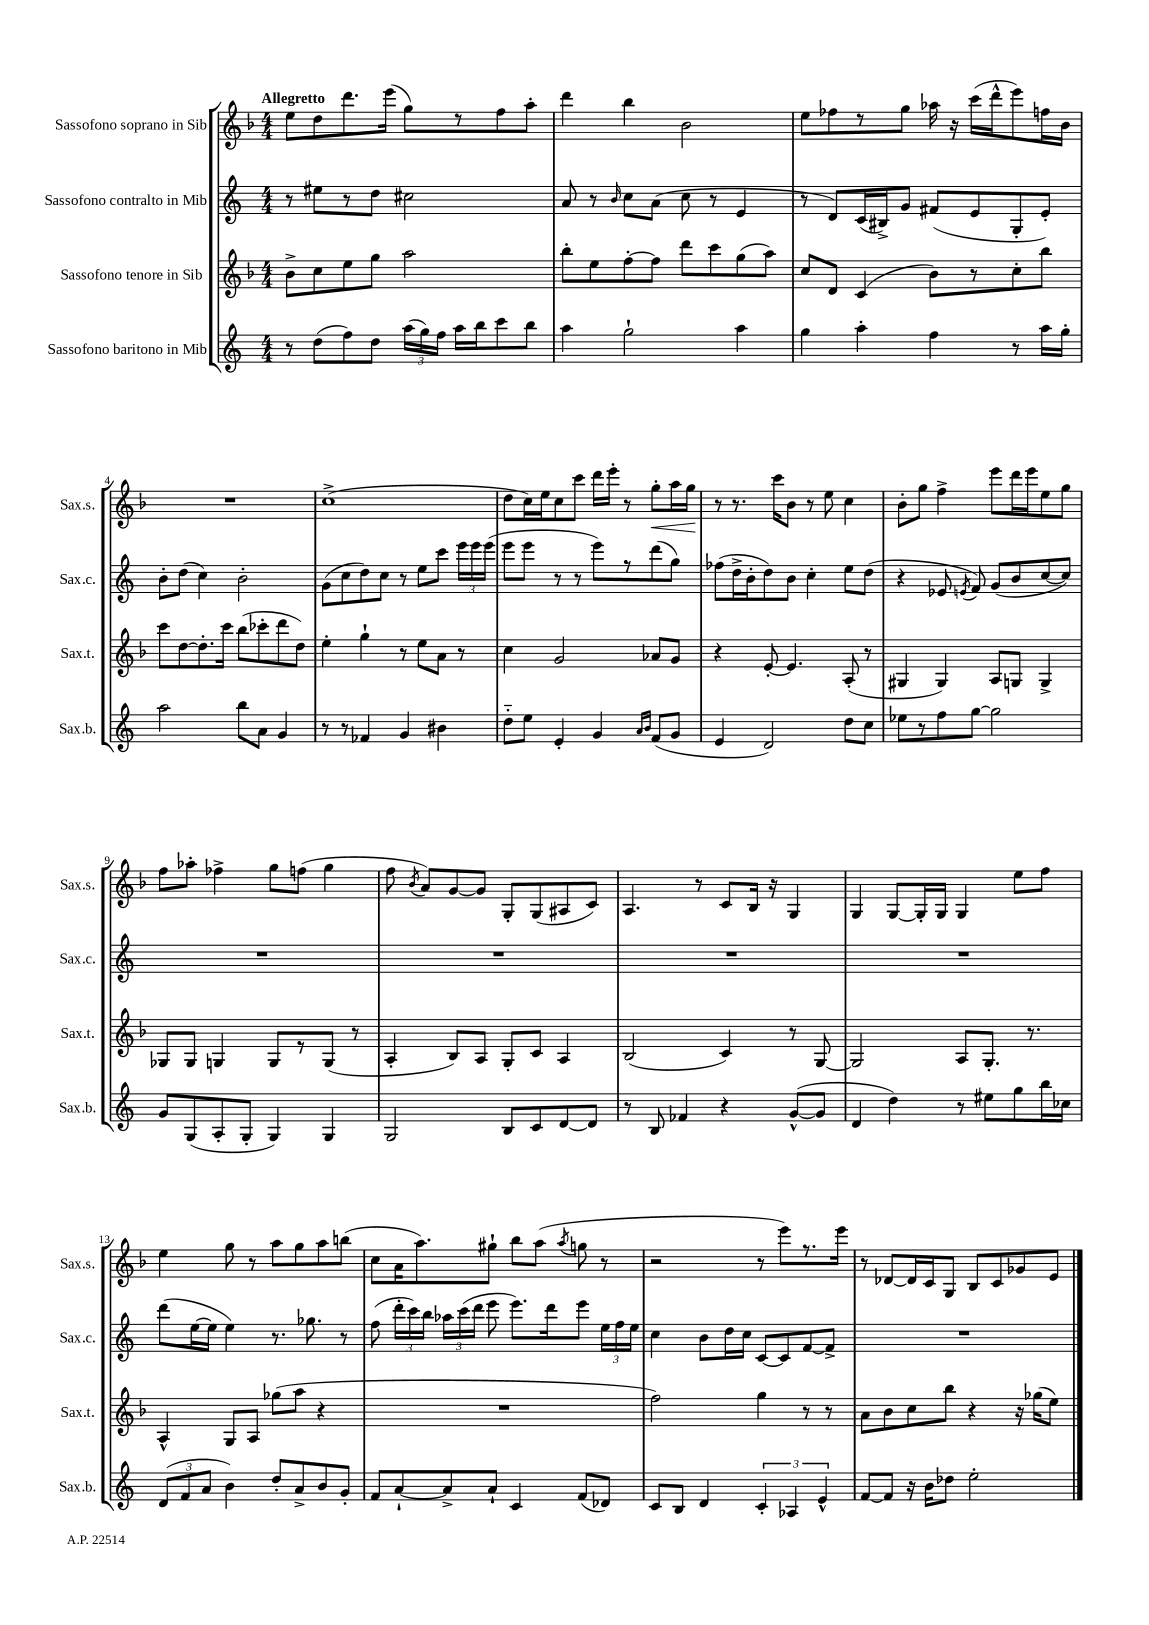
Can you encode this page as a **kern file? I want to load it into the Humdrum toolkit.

**kern	**kern	**kern	**kern
*staff4	*staff3	*staff2	*staff1
*clefG2	*clefG2	*clefG2	*clefG2
*k[]	*k[b-]	*k[]	*k[b-]
*M4/4	*M4/4	*M4/4	*M4/4
8r	8b-^\L	8r	8ee\L
(8dd\L	8cc\	8ee#\L	8dd\
8ff\)	8ee\	8r	8.ddd\
8dd\J	8gg\J	8dd\J	.
.	.	.	(16eee\Jk
(24aa\LL	2aa\	2cc#\	8gg\L)
24gg\)	.	.	.
24ff\JJ	.	.	.
16aa\LL	.	.	8r
16bb\J	.	.	.
8ccc\	.	.	8ff\
8bb\J	.	.	8aa'\J
=	=	=	=
4aa\	8bb-'\L	8a/	4ddd\
.	8ee\	8r	.
.	.	16qqb/	.
2gg`\	[8ff'\	8cc\L	4bb-\
.	8ff\]J	(8a\J	.
.	8ddd\L	8cc\	2b-\
.	8ccc\	8r	.
4aa\	(8gg\	4e/	.
.	8aa\J)	.	.
=	=	=	=
4gg\	8cc/L	8r	8ee\L
.	8d/J	8d/L)	8ff-\
4aa'\	(4c/	(16c/L	8r
.	.	16B#^/J)	.
.	.	8g/J	8gg\J
4ff\	8b-\L)	(8f#/L	16aa-\
.	.	.	16r
.	8r	8e/	(16ccc\LL
.	.	.	16ddd^^\J
8r	8cc'\	8G'/	8eee\)
16aa\LL	8bb-\J	8e'/J)	16ff\L
16gg'\JJ	.	.	16b-\JJ
=	=	=	=
2aa\	8ccc\L	8b'\L	1r
.	[8dd\	(8dd\J	.
.	8.dd'\]	4cc\)	.
.	16ccc\Jk	.	.
8bb\L	(8bb-\L	2b'\	.
8a\J	8ccc-'\	.	.
4g/	8ddd\	.	.
.	8dd\J)	.	.
=	=	=	=
8r	4ee'\	(8g\L	(1cc^
8r	.	8cc\	.
4f-/	4gg`\	8dd\)	.
.	.	8cc\J	.
4g/	8r	8r	.
.	8ee\L	8ee\L	.
4b#\	8a\J	8ccc\J	.
.	8r	24eee\LL	.
.	.	24eee\	.
.	.	(24eee\JJ	.
=	=	=	=
8dd'~\L	4cc\	8eee\L	8dd\L
8ee\J	.	8eee\J	16cc\L)
.	.	.	16ee\J
4e'/	2g/	8r	8cc\
.	.	8r	8ccc\J
4g/	.	8eee\L)	16ddd\LL
.	.	.	16eee'\JJ
.	.	8r	8r
16qqa/LL	.	.	.
16qqb/JJ	.	.	.
(8f/L	8a-/L	(8ddd\	8gg'\L
8g/J	8g/J	8gg\J)	16aa\L
.	.	.	16gg\JJ
=	=	=	=
4e/	4r	(8ff-\L	8r
.	.	16dd^\L	8.r
.	.	16b'\J	.
2d/)	[8e'/	8dd\)	.
.	.	.	16ccc\LK
.	4.e/]	8b\J	8b-\J
.	.	4cc'\	8r
.	.	.	8ee\
8dd\L	(8A'/	8ee\L	4cc\
8cc\J	8r	(8dd\J	.
=	=	=	=
8ee-\L	4G#/	4r	8b-'\L
8r	.	.	8gg\J
8ff\	4G#/)	8e-/	4ff^\
.	.	8qe/	.
[8gg\J	.	8f/)	.
2gg\]	8A/L	(8g/L	8eee\L
.	8G/J	8b/	16ddd\L
.	.	.	16eee\J
.	4G^/	[8cc/	8ee\
.	.	8cc/]J)	8gg\J
=	=	=	=
8g/L	8G-/L	1r	8ff\L
(8G/	8G-/J	.	8aa-'\J
8A'/	4G/	.	4ff-^\
8G'/J	.	.	.
4G/)	8G/L	.	8gg\L
.	8r	.	(8ff\J
4G/	(8G/J	.	4gg\
.	8r	.	.
=	=	=	=
2G/	4A'/	1r	8ff\
.	.	.	8qb-/
.	.	.	8a/L)
.	8B-/L)	.	[8g/
.	8A/J	.	8g/]J
8B/L	8G'/L	.	8G'/L
8c/	8c/J	.	(8G/
[8d/	4A/	.	8A#/
8d/]J	.	.	8c/J)
=	=	=	=
8r	(2B-/	1r	4.A/
8B/	.	.	.
4f-/	.	.	.
.	.	.	8r
4r	4c/)	.	8c/L
.	.	.	16B-/Jk
.	.	.	16r
([8g^^/L	8r	.	4G/
8g/]J	[8G/	.	.
=	=	=	=
4d/	2G/]	1r	4G/
4dd\)	.	.	[8G/L
.	.	.	16G'/]L
.	.	.	16G/JJ
8r	8A/L	.	4G/
8ee#\L	8.G'/J	.	.
8gg\	.	.	8ee\L
.	8.r	.	.
16bb\L	.	.	8ff\J
16cc-\JJ	.	.	.
=	=	=	=
(12d/L	4A^^/	(8ddd\L	4ee\
12f/	.	.	.
.	.	[16ee\L	.
12a/J	.	.	.
.	.	16ee\]JJ	.
4b\)	8G/L	4ee\)	8gg\
.	8A/J	.	8r
8dd'/L	(8gg-\L	8.r	8aa\L
8a^/	8aa\J	.	8gg\
.	.	8.gg-\	.
8b/	4r	.	8aa\
8g'/J	.	8r	(8bb\J
=	=	=	=
8f/L	1r	(8ff\	8cc\L
[8a`/	.	24ddd'\LL	16a\K
.	.	24ccc\)	.
.	.	.	8.aa\)
.	.	24bb\JJ	.
8a^/]	.	24aa-\LL	.
.	.	(24ccc\	.
.	.	24ddd\JJ	.
8a`/J	.	8eee\	8gg#`\J
4c/	.	8.eee\L)	8bb-\L
.	.	.	(8aa\J
.	.	16ddd\k	.
.	.	.	8qaa/
(8f/L	.	8eee\J	8gg\
8d-/J)	.	24ee\LL	8r
.	.	24ff\	.
.	.	24ee\JJ	.
=	=	=	=
8c/L	2ff\)	4cc\	2r
8B/J	.	.	.
4d/	.	8b\L	.
.	.	16dd\L	.
.	.	16cc\JJ	.
6c'/	4gg\	[8c/L	8r
.	.	8c/]	8eee\L)
6A-/	.	.	.
.	8r	[8f/	8.r
6e^^/	.	.	.
.	8r	8f^/]J	.
.	.	.	16eee\Jk
=	=	=	=
[8f/L	8a\L	1r	8r
8f/]J	8b-\	.	[8d-/L
16r	8cc\	.	16d-/]L
16b\LK	.	.	16c/J
8dd-\J	8bb-\J	.	8G/J
2ee'\	4r	.	8B-/L
.	.	.	8c/
.	16r	.	8g-/
.	(16gg-\LK	.	.
.	8ee\J)	.	8e/J
==	==	==	==
*-	*-	*-	*-
